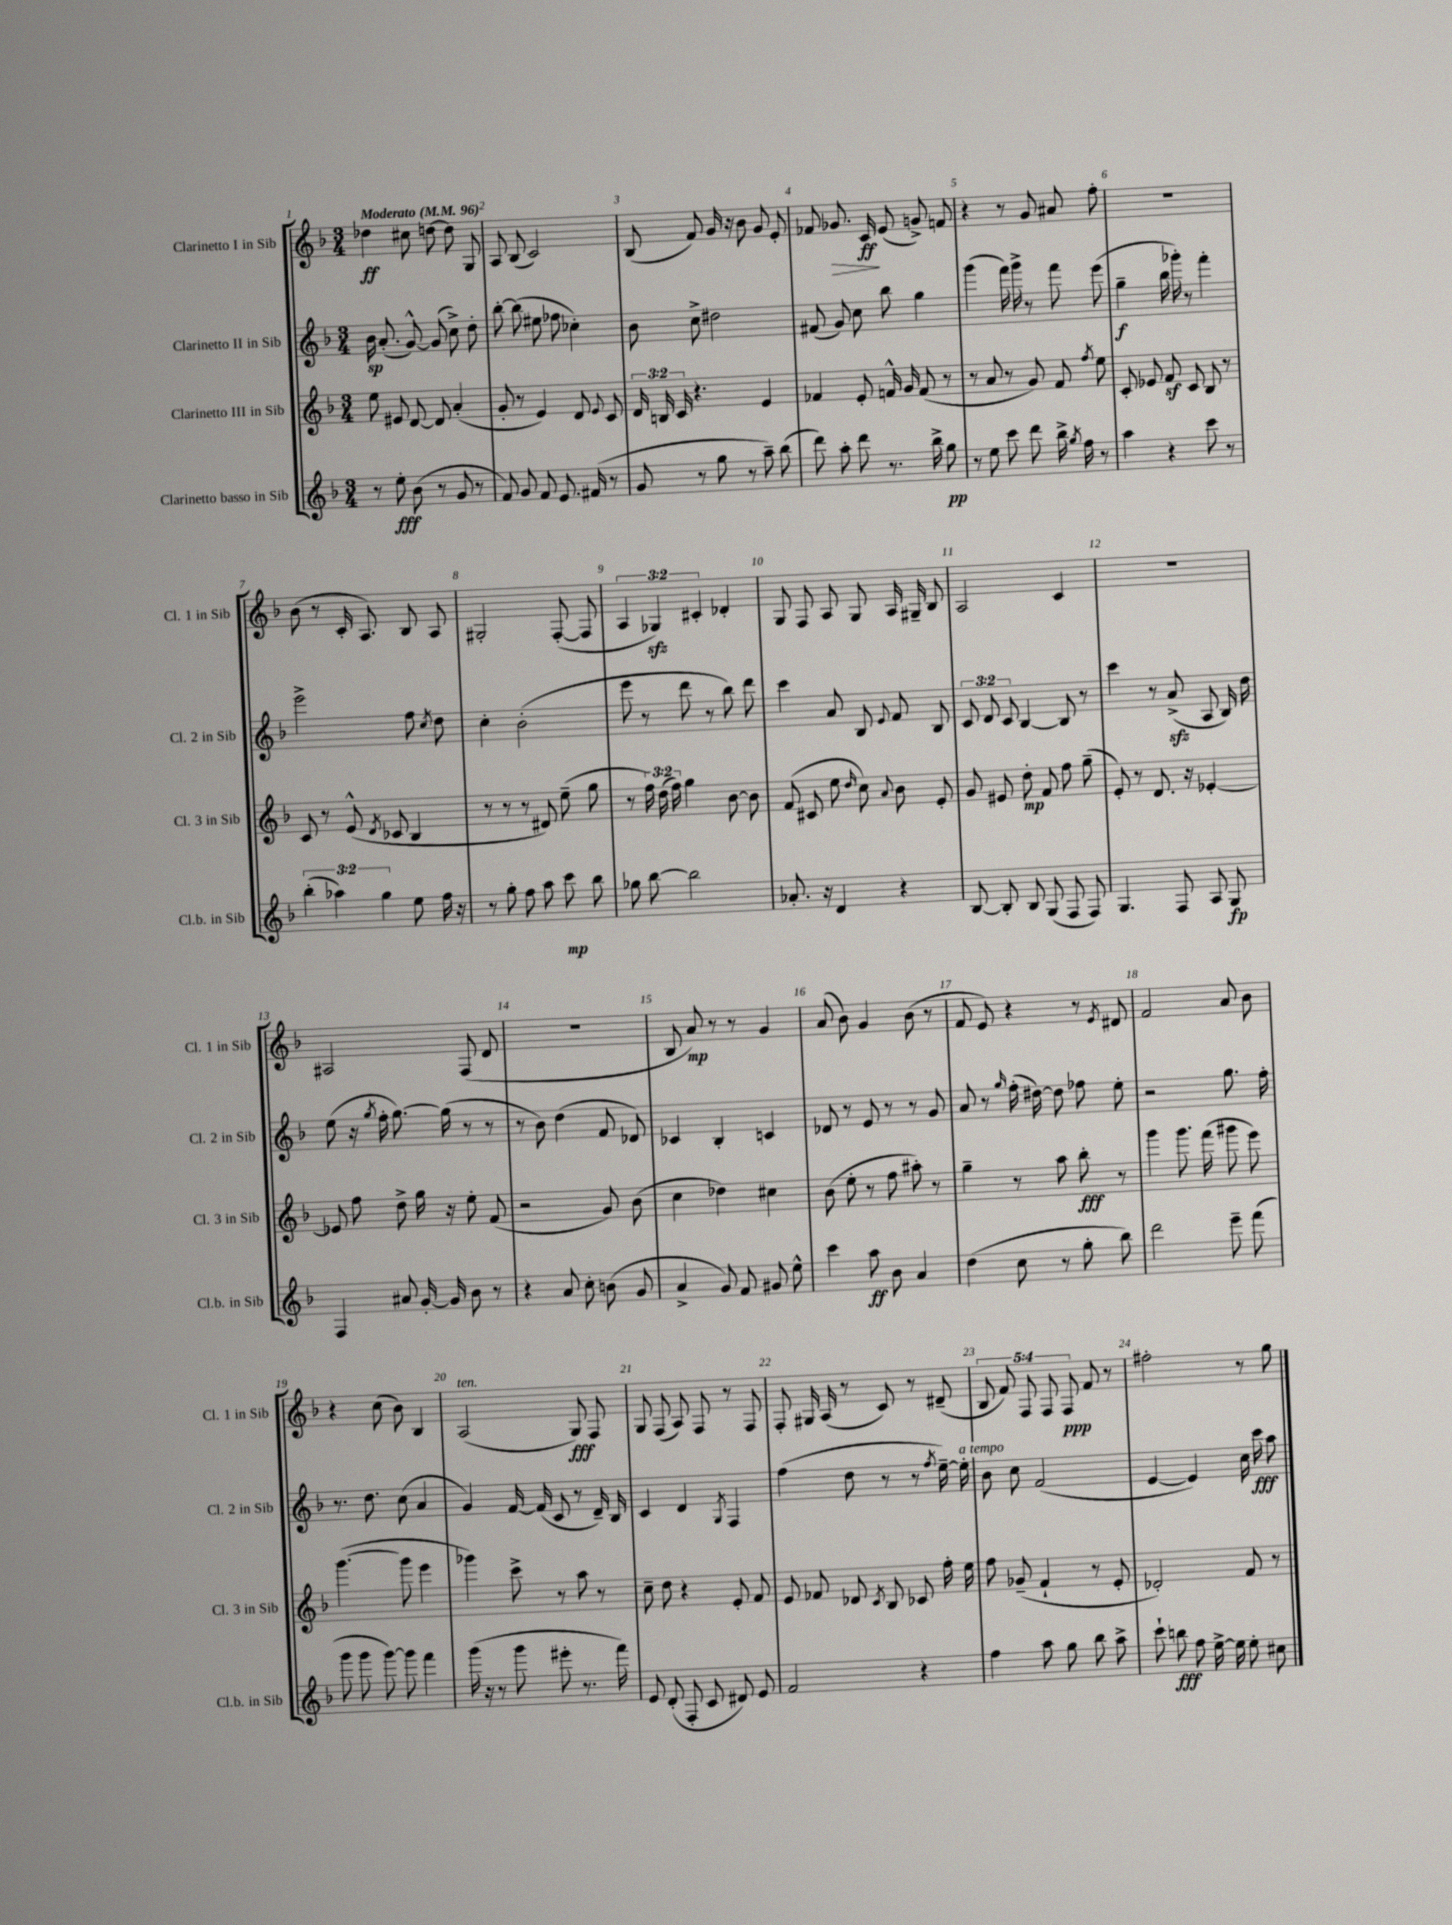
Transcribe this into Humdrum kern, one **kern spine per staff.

**kern	**dynam	**kern	**dynam	**kern	**dynam	**kern	**dynam
*part4	*part4	*part3	*part3	*part2	*part2	*part1	*part1
*staff4	*staff4	*staff3	*staff3	*staff2	*staff2	*staff1	*staff1
*I"Clarinetto basso in Sib	*	*I"Clarinetto III in Sib	*	*I"Clarinetto II in Sib	*	*I"Clarinetto I in Sib	*
*I'Cl.b. in Sib	*	*I'Cl. 3 in Sib	*	*I'Cl. 2 in Sib	*	*I'Cl. 1 in Sib	*
*clefG2	*	*clefG2	*	*clefG2	*	*clefG2	*
*k[b-]	*	*k[b-]	*	*k[b-]	*	*k[b-]	*
*M3/4	*	*M3/4	*	*M3/4	*	*M3/4	*
*MM96	*	*MM96	*	*MM96	*	*MM96	*
=1	=1	=1	=1	=1	=1	=1	=1
!	!	!	!	!	!	!LO:TX:a:B:t=Moderato	!
8r	.	8ee\	.	16b-\	sp	4dd-X\	ff
.	.	.	.	(8.a'/	.	.	.
8ee'\	fff	8e#X/	.	.	.	.	.
(8b-\	.	[8d/	.	[8g^^/)	.	8cc#X\	.
8r	.	8d/]	.	(8g/]	.	[8ddn\	.
8g/	.	(4a'/	.	8cc^\)	.	8dd\]	.
8r	.	.	.	8dd'\	.	8G/	.
=2	=2	=2	=2	=2	=2	=2	=2
8f/)	.	8g'/	.	[8bb-'\	.	8A/	.
8g/	.	8r	.	(8bb-\]	.	(8B-/	.
8f/	.	4e/)	.	8ee#X\	.	2c/)	.
8.e/	.	.	.	8ff-X\	.	.	.
.	.	8d/	.	4cc-X'\)	.	.	.
(16f#X/	.	.	.	.	.	.	.
.	.	8qqe/	.	.	.	.	.
8r	.	8c/	.	.	.	.	.
=3	=3	=3	=3	=3	=3	=3	=3
8g/	.	24d/	.	8b-\	.	(8B-/	.
.	.	24Bn/	.	.	.	.	.
.	.	24c/	.	.	.	.	.
8r	.	4.r	.	8cc^\	.	8f/)	.
8gg\	.	.	.	2dd#X\	.	16g/	.
.	.	.	.	.	.	16r	.
8r	.	.	.	.	.	8b-\	.
8aa~\)	.	4e/	.	.	.	8g/	.
(8bb-\	.	.	.	.	.	8e'/	.
=4	=4	=4	=4	=4	=4	=4	=4
8ddd\)	.	4f-X/	.	(8f#X/	.	8f-X/	.
!	!	!	!	!	!	!	!LO:HP:b
8aa'\	.	.	.	8g/)	.	8.g-X/	>
8ddd\	.	8e'/	.	8cc\	.	.	.
.	.	.	.	.	.	16c/	ff
8.r	.	16fn^^/	.	8bb-\	.	(8e/	]
.	.	16g/	.	.	.	.	.
.	.	(8f/	.	4gg\	.	8gn^/)	.
16bb-^\	.	.	.	.	.	.	.
8gg\	pp	8r	.	.	.	8fn/	.
=5	=5	=5	=5	=5	=5	=5	=5
8r	.	8r	.	(4ggg\	.	4r	.
8ee\	.	8a/	.	.	.	.	.
8ccc\	.	8r	.	16fff\)	.	8r	.
.	.	.	.	16ggg^\	.	.	.
8ddd\	.	8g/)	.	8r	.	8g/	.
16bb-^\	.	8f/	.	8fff\	.	8a#X/	.
8qgg/	.	.	.	.	.	.	.
16ff\	.	.	.	.	.	.	.
.	.	8qff/	.	.	.	.	.
8r	.	8ee\	.	(8eee\	.	8ff'\	.
=6	=6	=6	=6	=6	=6	=6	=6
4aa\	.	8c'/	.	4gg~\	f	2.r	.
.	.	8e-X/	.	.	.	.	.
4r	.	8fz/	.	16bb-\	.	.	.
.	.	.	.	16ggg-X'\)	.	.	.
.	.	8c/	.	8r	.	.	.
8ccc\	.	8B-/	.	4fff'\	.	.	.
8r	.	8r	.	.	.	.	.
!!LO:LB:g=z
=7	=7	=7	=7	=7	=7	=7	=7
(6bb-'\	.	8c/	.	2eee^\	.	(8b-\	.
.	.	8r	.	.	.	8r	.
6aa-X\)	.	.	.	.	.	.	.
.	.	(8e^^/	.	.	.	16c'/	.
.	.	.	.	.	.	8.A/)	.
6gg\	.	.	.	.	.	.	.
.	.	8qd/	.	.	.	.	.
.	.	8c-X/	.	.	.	.	.
8ee\	.	4B-/	.	8ff\	.	8B-/	.
.	.	.	.	8qcc/	.	.	.
16ff\	.	.	.	8dd\	.	8A/	.
16r	.	.	.	.	.	.	.
=8	=8	=8	=8	=8	=8	=8	=8
8r	.	8r	.	4cc'\	.	2G#X'/	.
8gg'\	.	8r	.	.	.	.	.
8ff\	.	8r	.	(2b-'\	.	.	.
8aa\	.	8d#X/)	.	.	.	.	.
8ccc\	mp	(8ee~\	.	.	.	([8F'/	.
8bb-\	.	8gg\	.	.	.	8F/]	.
=9	=9	=9	=9	=9	=9	=9	=9
8gg-X\	.	8r	.	8eee\	.	6A/	.
[8bb-\	.	24ff\)	.	8r	.	.	.
.	.	(24dd\	.	.	.	6G-Xzz/)	.
.	.	24ff\)	.	.	.	.	.
2bb-\]	.	4gg\	.	8ddd\	.	.	.
.	.	.	.	.	.	6c#X'/	.
.	.	.	.	8r	.	.	.
.	.	[8b-\	.	8bb-\)	.	4d-X'/	.
.	.	8b-\]	.	8ddd\	.	.	.
=10	=10	=10	=10	=10	=10	=10	=10
8.a-X'/	.	(8f/	.	4ccc\	.	8G/	.
.	.	8c#X/	.	.	.	8F/	.
16r	.	.	.	.	.	.	.
4d/	.	8ee\	.	8a/	.	8A/	.
.	.	16qqdd/	.	.	.	.	.
.	.	8cc\)	.	8B-/	.	8G/	.
.	.	8qqa/	.	8qqe/	.	.	.
4r	.	8b-\	.	8f/	.	16A/	.
.	.	.	.	.	.	16G#X~/	.
.	.	8e'/	.	8B-/	.	8B-/	.
=11	=11	=11	=11	=11	=11	=11	=11
[8B-/	.	8g/	.	12c/	.	2A/	.
.	.	.	.	12d/	.	.	.
8B-'/]	.	8e#X/	.	.	.	.	.
.	.	.	.	12c/	.	.	.
8B-/	.	8dd'\	mp	[4B-/	.	.	.
(8G/	.	8f/	.	.	.	.	.
8F/	.	8ff\	.	8B-/]	.	4c/	.
8F/)	.	(8gg~\	.	8r	.	.	.
=12	=12	=12	=12	=12	=12	=12	=12
4.G/	.	8e'/)	.	4ccc\	.	2.r	.
.	.	8r	.	.	.	.	.
.	.	8.d/	.	8r	.	.	.
8F/	.	.	.	(8azz^/	.	.	.
.	.	16r	.	.	.	.	.
8A/	.	[4e-X'/	.	8A/	.	.	.
8G/	fp	.	.	16B-/)	.	.	.
.	.	.	.	16dd\	.	.	.
!!LO:LB:g=z
=13	=13	=13	=13	=13	=13	=13	=13
4F/	.	8e-X/]	.	(8ee\	.	2A#X/	.
.	.	8ff\	.	16r	.	.	.
.	.	.	.	8qgg/	.	.	.
.	.	.	.	16ff'\	.	.	.
8a#X/	.	8dd^\	.	[8.gg\)	.	.	.
[16g'/	.	16gg\	.	.	.	.	.
16g/]	.	16r	.	(16gg\]	.	.	.
8b-\	.	8ee'\	.	8r	.	(8F/	.
8r	.	(8f/	.	8r	.	8d/	.
=14	=14	=14	=14	=14	=14	=14	=14
4r	.	2r	.	8r	.	2.r	.
.	.	.	.	8b-\)	.	.	.
8a/	.	.	.	(4dd\	.	.	.
8cc'\	.	.	.	.	.	.	.
(8bn\	.	8g/)	.	8f/	.	.	.
8g/	.	(8b-\	.	8d-X/)	.	.	.
=15	=15	=15	=15	=15	=15	=15	=15
4a^/	.	4cc\	.	4c-X/	.	8B-/	.
.	.	.	.	.	.	8a/)	mp
8g/)	.	4dd-X\)	.	4B-'/	.	8r	.
8f/	.	.	.	.	.	8r	.
8g#X/	.	4cc#X\	.	4cn/	.	4g/	.
8ee^^\	.	.	.	.	.	.	.
=16	=16	=16	=16	=16	=16	=16	=16
4ccc\	.	(8b-\	.	8d-X/	.	(8a/	.
.	.	8ee'\	.	8r	.	8b-\)	.
8aa\	ff	8r	.	8e/	.	4g/	.
8b-\	.	8ff\	.	8r	.	.	.
4a/	.	8aa#X'\)	.	8r	.	(8b-\	.
.	.	8r	.	8g/	.	8r	.
=17	=17	=17	=17	=17	=17	=17	=17
(4dd\	.	4gg~\	.	8a/	.	8f/	.
.	.	.	.	8r	.	8e/)	.
.	.	.	.	16qqgg/	.	.	.
8cc\	.	8r	.	(16ff'\	.	4r	.
.	.	.	.	[16dd#X\)	.	.	.
8r	.	8aa\	.	8dd#\]	.	.	.
8gg'\	.	8bb-'\	fff	8ff-X\	.	8r	.
.	.	.	.	.	.	8qe/	.
8bb-\)	.	8r	.	8ee'\	.	8d#X/	.
=18	=18	=18	=18	=18	=18	=18	=18
2ddd\	.	4ggg\	.	2r	.	2f/	.
.	.	8.ggg\	.	.	.	.	.
.	.	(16fff\	.	.	.	.	.
8eee~\	.	8ggg#X\	.	8.gg\	.	8a/	.
(8fff\	.	8eee\)	.	.	.	8b-\	.
.	.	.	.	16ff'\	.	.	.
!!LO:LB:g=z
=19	=19	=19	=19	=19	=19	=19	=19
8ggg\	.	([4.ggg\	.	8.r	.	4r	.
8ggg\	.	.	.	.	.	.	.
.	.	.	.	8.dd\	.	.	.
[8ggg\)	.	.	.	.	.	(8cc\	.
8ggg\]	.	8ggg\]	.	(8cc\	.	8b-\)	.
4fff\	.	4eee\	.	4a/	.	4B-/	.
=20	=20	=20	=20	=20	=20	=20	=20
!	!	!	!	!	!	!LO:TX:a:i:t=ten.	!
(16ggg\	.	4ggg-X\)	.	4g/)	.	(2A/	.
16r	.	.	.	.	.	.	.
8r	.	.	.	.	.	.	.
8ggg\	.	8ccc^\	.	[16f/	.	.	.
.	.	.	.	(16f/]	.	.	.
8eee#X'\	.	8r	.	8c/	.	.	.
8.r	.	8aa\	.	8r	.	8G/)	fff
.	.	8r	.	16d~/)	.	8F/	.
16fff\)	.	.	.	16B-/	.	.	.
=21	=21	=21	=21	=21	=21	=21	=21
8e/	.	8cc~\	.	4c/	.	8G/	.
(8d'/	.	8dd\	.	.	.	(8F/	.
8F'/	.	4r	.	4d/	.	8A/)	.
8c/	.	.	.	.	.	8F/	.
.	.	.	.	8qG/	.	.	.
8d#X/)	.	8e'/	.	4F/	.	8r	.
8e/	.	8f/	.	.	.	8F/	.
=22	=22	=22	=22	=22	=22	=22	=22
2f/	.	8e/	.	(4ff\	.	8F'/	.
.	.	8f-X/	.	.	.	16G#X/	.
.	.	.	.	.	.	(16A/	.
.	.	8d-X/	.	8dd\	.	8r	.
.	.	8qc/	.	.	.	.	.
.	.	8B-/	.	8r	.	8c/)	.
4r	.	8c-X/	.	8r	.	8r	.
.	.	.	.	8qff/	.	.	.
.	.	16ff'\	.	[16ee~\)	.	(8d#X~/	.
!	!	!	!	!LO:TX:a:i:t=a tempo	!	!	!
.	.	16ee\	.	16ee'\]	.	.	.
=23	=23	=23	=23	=23	=23	=23	=23
4ff\	.	8ff\	.	8b-\	.	10B-/	.
.	.	.	.	.	.	10f/)	.
.	.	(8g-X~/	.	8cc\	.	.	.
.	.	.	.	.	.	10F/	.
8aa\	.	4f`/	.	(2f/	.	.	.
.	.	.	.	.	.	10F/	.
8gg\	.	.	.	.	.	.	.
.	.	.	.	.	.	10F/	ppp
8bb-\	.	8r	.	.	.	8f/	.
8aa^\	.	8e'/	.	.	.	8r	.
=24	=24	=24	=24	=24	=24	=24	=24
8ccc`\	.	2d-X'/)	.	[4e/	.	2ff#X'\	.
8bbn\	fff	.	.	.	.	.	.
8ff\	.	.	.	4e/])	.	.	.
[16ee^\	.	.	.	.	.	.	.
16ee\]	.	.	.	.	.	.	.
8ee'\	.	8f/	.	16cc\	.	8r	.
.	.	.	.	16ccc\	fff	.	.
8cc#X\	.	8r	.	8aa\	.	8gg\	.
==	==	==	==	==	==	==	==
*-	*-	*-	*-	*-	*-	*-	*-
